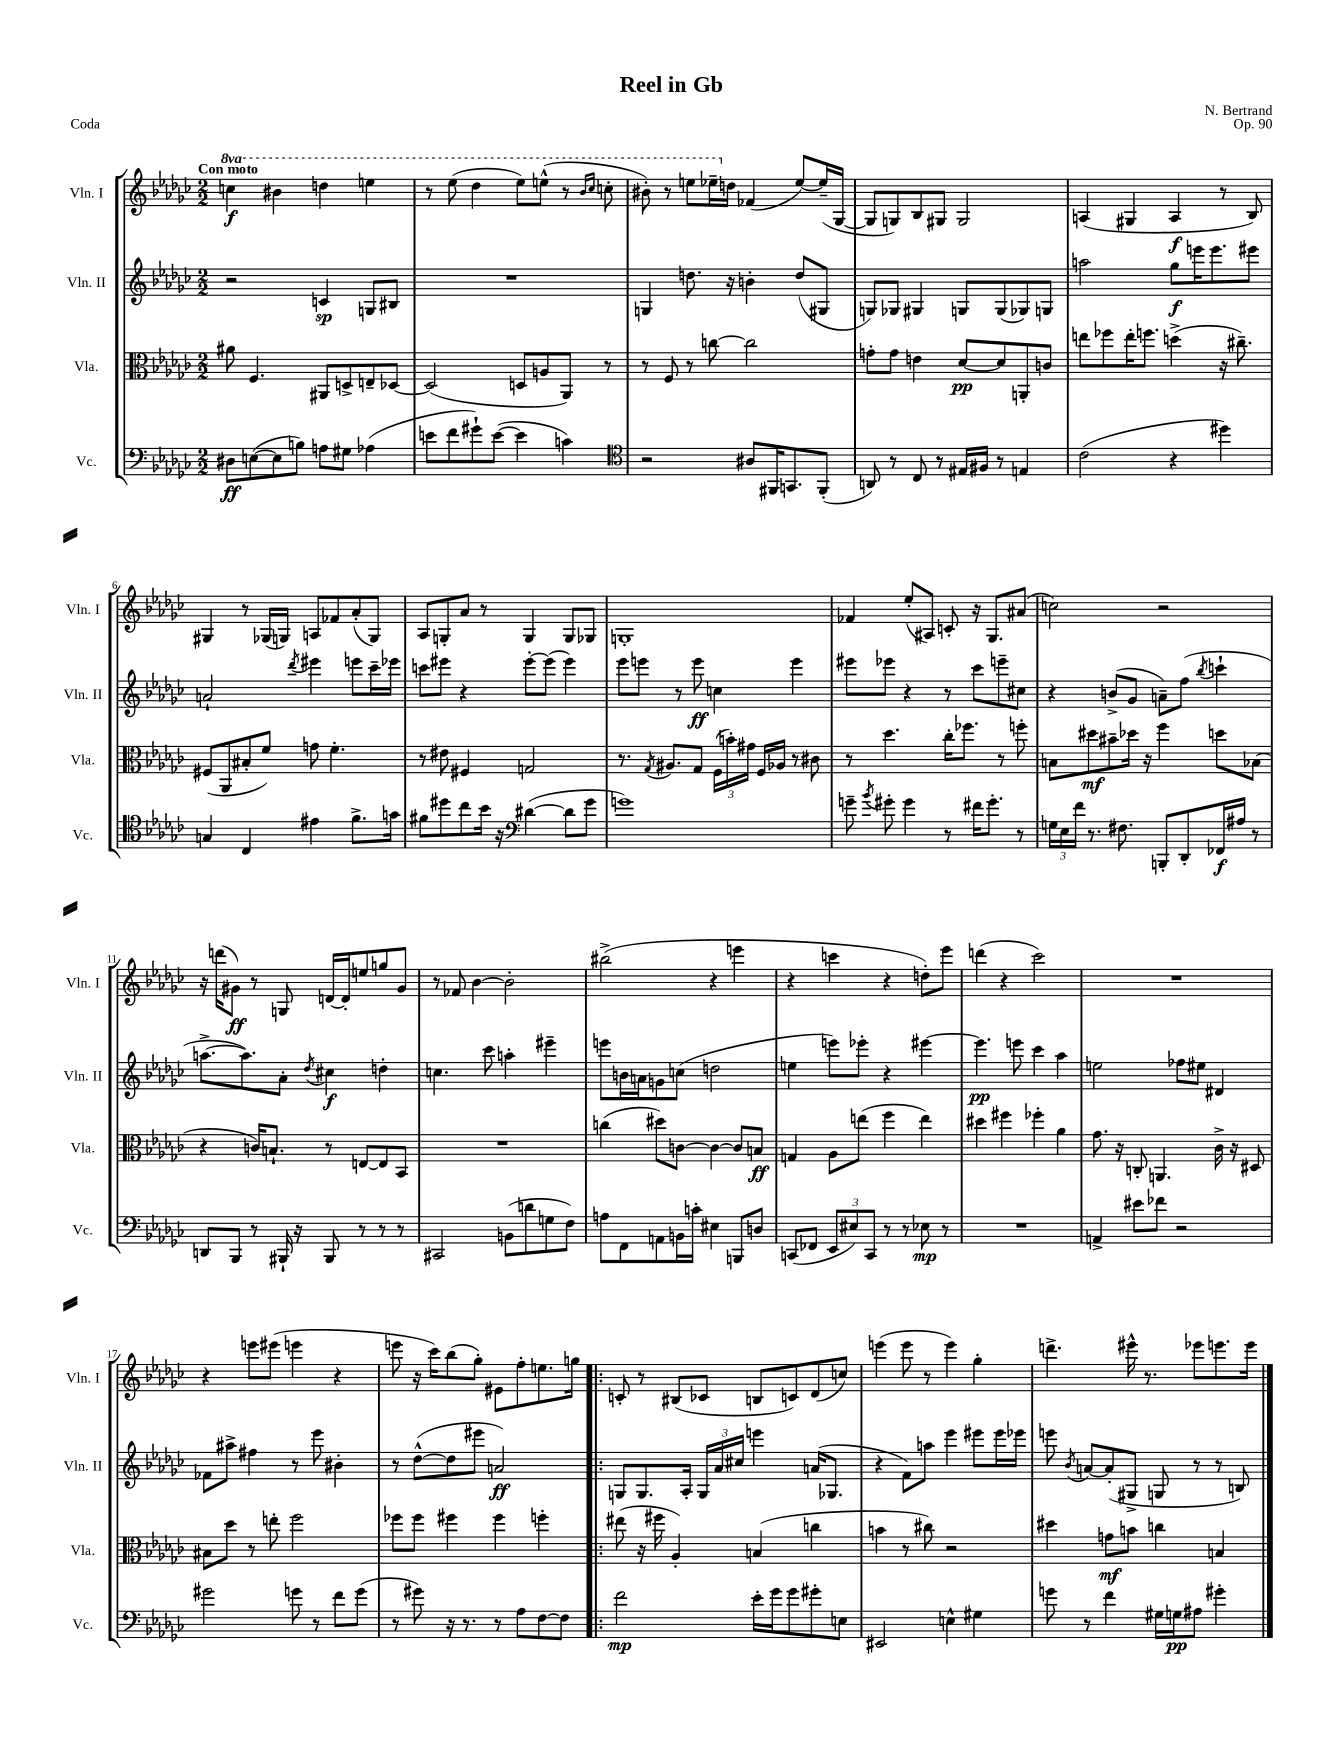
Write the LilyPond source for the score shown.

\header { title = "Reel in Gb" composer = "N. Bertrand" opus = "Op. 90" piece = "Coda" }
<<
\new StaffGroup <<
\new Staff = "s0" \with { instrumentName = "Vln. I" shortInstrumentName = "Vln. I" } {
    \clef treble \key ges \major \numericTimeSignature \time 2/2 \set Staff.ottavationMarkups = #ottavation-simple-ordinals \tempo "Con moto"
    \autoBeamOff \ottava #1 c'''4\f bis''4 d'''4 e'''4 |
    r8 ees'''8( des'''4 ees'''8[) e'''8]-^( r8 \grace { bes''16[ ces'''16] } c'''8-. |
    bis''8-.) r8 e'''8[ ees'''16-- \ottava #0 d''16] fes'4( ees''8[~) ees''16--( ges16]~ |
    ges8[ g8) bes8 gis8] gis2 |
    a4( gis4 a4\f r8 bes8) |
    gis4 r8 ges16[( g16]) a8[ fes'8 aes'8-.( g8]) |
    aes8[ g8-. aes'8] r8 g4 g8[ ges8] |
    g1-. |
    fes'4 ees''8[-.( ais8]) c'8-. r16 ges8.[ ais'8]( |
    c''2) r2 |
    r16 d'''16[( gis'8]\ff) r8 g8 d'16[~ d'16-. e''8 g''8 gis'8] |
    r8 fes'8 bes'4~ bes'2-. |
    bis''2->( r4 e'''4 |
    r4 c'''4 r4 d''8[-.) ees'''8] |
    d'''4( r4 ces'''2) |
    R1 |
    r4 e'''8[ eis'''8]( e'''4 r4 |
    e'''8 r16 ces'''16[) bes''8( ges''8]-.) eis'8[ f''8-. e''8. g''16] |
    \bar ".|:" c'8-. r8 bis8[( ces'8] b8[ c'8) des'8( c''8]) |
    e'''4( e'''8 r8 e'''4) ges''4-. |
    d'''4.-> eis'''16-^ r8. ees'''8[ e'''8. e'''16] \bar "|." |
}
\new Staff = "s1" \with { instrumentName = "Vln. II" shortInstrumentName = "Vln. II" } {
    \clef treble \key ges \major \numericTimeSignature \time 2/2
    \autoBeamOff r2 c'4\sp g8[ bis8] |
    R1 |
    g4 d''8. r16 b'4-. d''8[( gis8] |
    g8[) ges8] gis4 g8[ g8( ges8) g8] |
    a''2 ges''8[\f e'''16 e'''8. eis'''8] |
    a'2-! \acciaccatura { des'''8 } eis'''4 e'''8[ ces'''16-- ees'''16] |
    c'''8[ eis'''8] r4 eis'''8[~-. eis'''8]( eis'''4) |
    ees'''8[ e'''8] r8 e'''8\ff c''4 e'''4 |
    eis'''8[ ees'''8] r4 r8 ces'''8[ e'''8-- cis''8] |
    r4 b'8[->( ges'8] a'8[--) f''8]( \acciaccatura { bes''8 } c'''4-! |
    a''8.[~-> a''8.) aes'8]-. \acciaccatura { des''8 } cis''4\f d''4-. |
    c''4. ces'''8 a''4-. eis'''4-- |
    e'''8[ b'16 a'16 g'8 c''8]( d''2 |
    e''4 e'''8[) ees'''8]-. r4 eis'''4~ |
    eis'''4.\pp e'''8 ces'''4 aes''4 |
    e''2 fes''8[ eis''8] dis'4 |
    fes'8[ ais''8]-> fis''4 r8 ees'''8 bis'4-. |
    r8 des''8[~-^( des''8 eis'''8] a'2\ff) |
    \bar ".|:" g8[ g8. aes16]-. \tuplet 3/2 { g16[ aes'16 cis''16] } e'''4 a'16[( ges8.] |
    r4 f'8[) a''8] ees'''4 eis'''8[ eis'''16 ees'''16] |
    e'''8 \acciaccatura { bes'8 } a'8[~ a'8-.( gis8]-> g8 r8 r8 b8) \bar "|." |
}
\new Staff = "s2" \with { instrumentName = "Vla." shortInstrumentName = "Vla." } {
    \clef alto \key ges \major \numericTimeSignature \time 2/2
    \autoBeamOff ais'8 f4. ais,8[ d8-> e8-- des8]~ |
    des2( d8[ a8 aes,8]) r8 |
    r8 f8 r8 c''8~ c''2 |
    g'8[-. g'8] e'4 des'8[~\pp des'8 a,8-. c'8] |
    e''8[ fes''8 e''16-. f''8.] d''4->( r16 cis''8.--) |
    fis8[( aes,8 bis8-. f'8]) g'8 f'4.-. |
    r8 eis'8 fis4 g2 |
    r8. \acciaccatura { ges8 } ais8.[ ges8] \tuplet 3/2 { f16[( b'16-.) gis'16] } f16[ aes16] r8 cis'8 |
    r8 des''4. ces''16[-. fes''8.] r8 f''8-. |
    b8[ dis''8\mf bis'8-- des''16] r16 f''4 d''8[ bes8]( |
    r4 c'16[) b8.]-! r8 e8[~ e8 bes,8] |
    R1 |
    c''4( dis''8[) c'8]~ c'4~ c'8[ b8]\ff |
    g4 aes8[ e''8]( f''4 e''4) |
    dis''4 fis''4 fes''4-. aes'4 |
    ges'8. r16 c8-. a,4. ces'16-> r16 dis8 |
    bis8[ des''8] r8 e''8-. f''2 |
    fes''8[ fes''8] fis''4 fis''4 f''4-. |
    \bar ".|:" eis''8( r16 fis''16 aes4-.) b4( c''4 |
    b'4 r8 cis''8) r2 |
    dis''4 g'8[\mf b'8] c''4 b4 \bar "|." |
}
\new Staff = "s3" \with { instrumentName = "Vc." shortInstrumentName = "Vc." } {
    \clef bass \key ges \major \numericTimeSignature \time 2/2
    \autoBeamOff dis8[\ff e8~( e8 b8]) a8[ gis8] aes4( |
    e'8[ f'8 gis'8-!) e'8]~( e'4 c'4) |
    \clef tenor r2 ais8[ fis,16 g,8. fis,8]-.( |
    a,8) r8 ces8 r8 eis16[ fis16] r8 e4 |
    ces'2( r4 dis''4) |
    g4 ces4 eis'4 f'8.[-> g'16] |
    fis'8[ dis''8 ces''8 bes'16] r16 \clef bass dis'4~( dis'8[ ges'8] |
    g'1) |
    g'8-- \acciaccatura { bes'8 } gis'8-. gis'4 r8 fis'16[ gis'8.]-. r8 |
    \tuplet 3/2 { g16[ ees16 f'16] } r8. fis8. b,,8[-. des,8-. fes,16\f ais16] r8 |
    d,8[ bes,,8] r8 bis,,16-! r16 bis,,8 r8 r8 r8 |
    cis,2 b,8[( d'8 g8 f8]) |
    a8[ f,8 a,8 b,16 c'16]-. eis4 b,,8[ d8] |
    c,8[( fes,8] \tuplet 3/2 { ees,8[ eis8) c,8] } r8 r8 ees8\mp r8 |
    R1 |
    a,4-> eis'8[ fes'8] r2 |
    gis'2 g'8 r8 f'8[ g'8]( |
    r8 gis'8) r16 r8. r8 aes8[ f8~ f8] |
    \bar ".|:" f'2\mp ees'16[-. ges'16 ges'8 gis'8-. e8] |
    eis,2 e4-^ gis4 |
    g'8 r8 f'4 gis16[ g16\pp ais8] gis'4-. \bar "|." |
}
>>
>>
